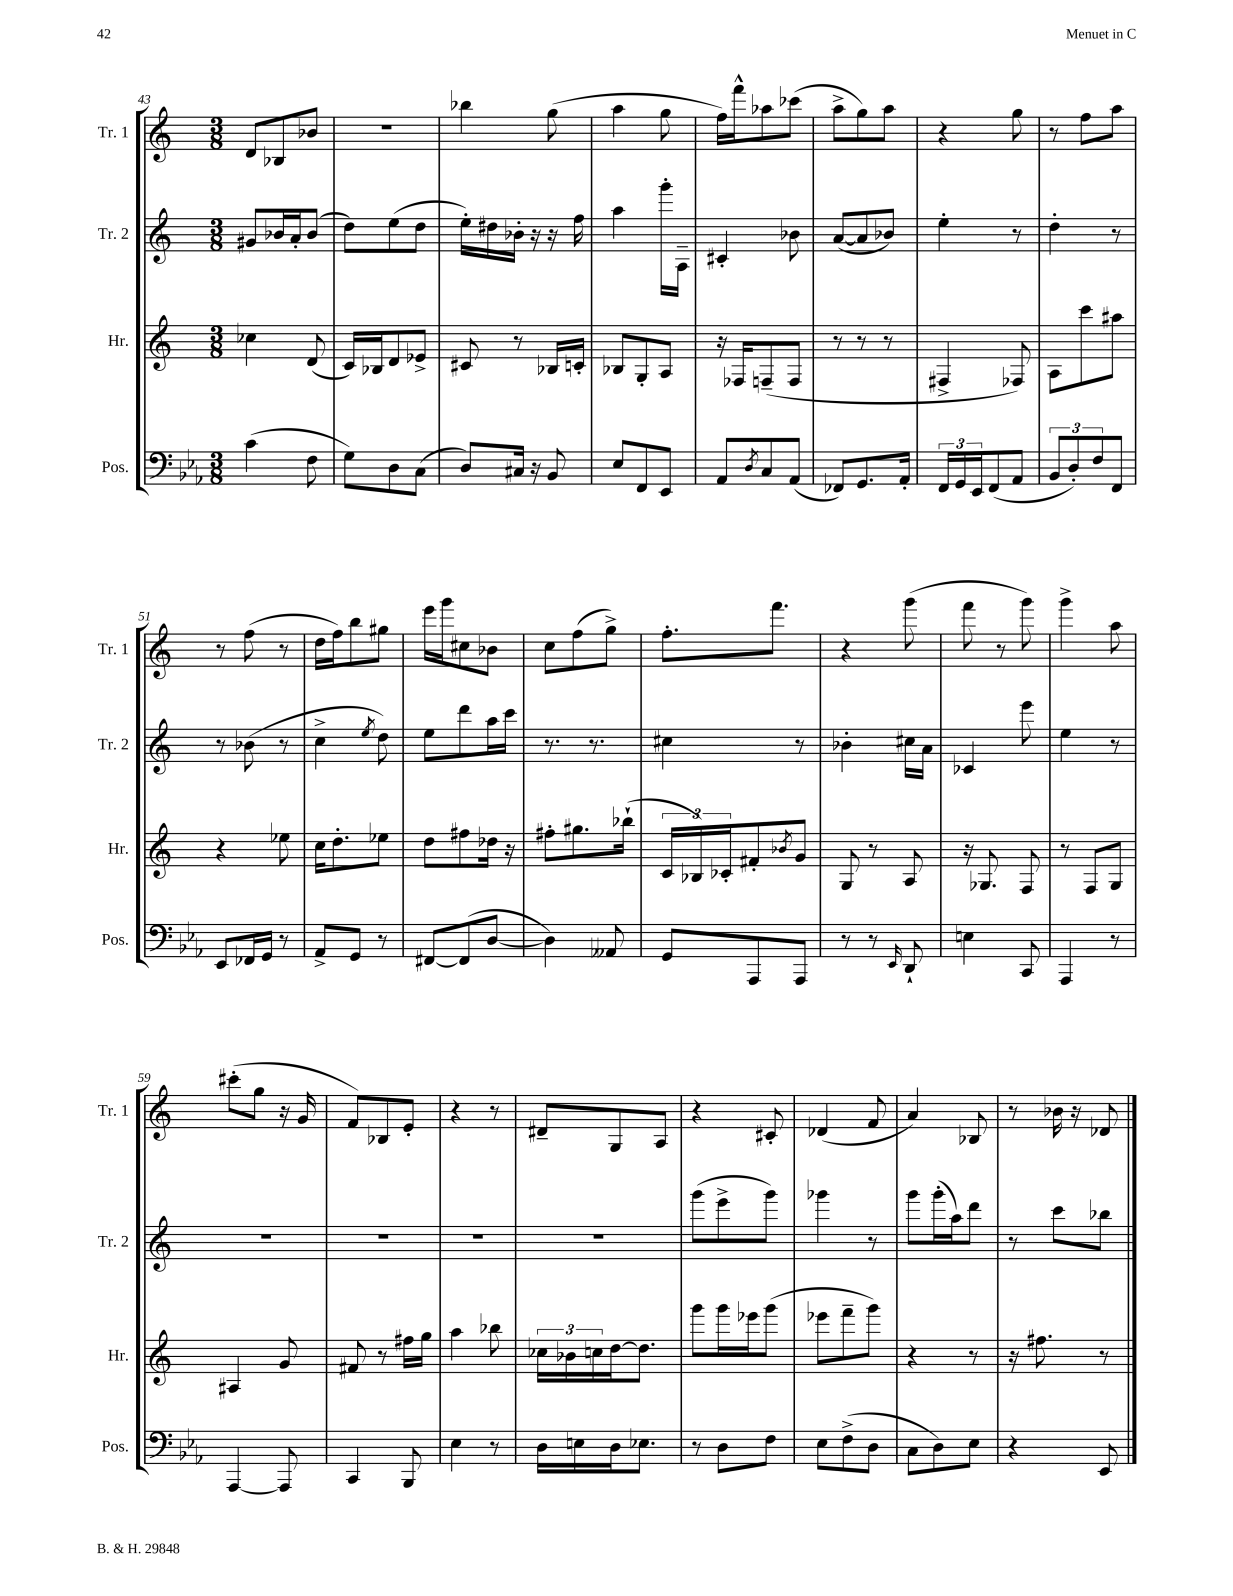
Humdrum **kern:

**kern	**kern	**kern	**kern
*staff4	*staff3	*staff2	*staff1
*clefF4	*clefG2	*clefG2	*clefG2
*k[b-e-a-]	*k[]	*k[]	*k[]
*M3/8	*M3/8	*M3/8	*M3/8
(4c\	4cc-\	8g#/L	8d/L
.	.	16b-/L	8B-/
.	.	16a'/J	.
8F\	(8d/	(8b-/J	8b-/J
=	=	=	=
8G\L)	16c/LL)	8dd\L)	4.r
.	16B-/J	.	.
8D\	8d/	(8ee\	.
(8C\J	8e-^/J	8dd\J	.
=	=	=	=
8D/L)	8c#/	16ee'\LL)	4bb-\
.	.	16dd#\	.
16C#/Jk	8r	16b-'\JJ	.
16r	.	16r	.
8BB-/	16B-/LL	16r	(8gg\
.	16c'/JJ	16ff\	.
=	=	=	=
8E-/L	8B-/L	4aa\	4aa\
8FF/	8G'/	.	.
8EE-/J	8A/J	16ggg'\LL	8gg\
.	.	16A~\JJ	.
=	=	=	=
8AA-/L	16r	4c#'/	16ff\LL)
.	16F-/LK	.	16fff^^\J
8qD/	.	.	.
8C/	(8F~/	.	8aa-\
(8AA-/J	8F/J	8b-\	(8ccc-\J
=	=	=	=
8FF-/L)	8r	([8a/L	8aa^\L
8.GG/	8r	8a/]	8gg\)
.	8r	8b-/J)	8aa\J
16AA-'/Jk	.	.	.
=	=	=	=
24FF/LL	4F#^/	4ee'\	4r
24GG/	.	.	.
24EE-/J	.	.	.
(8FF/	.	.	.
8AA-/J	8F-/)	8r	8gg\
=	=	=	=
12BB-/L	8A\L	4dd'\	8r
12D'/)	.	.	.
.	8ccc\	.	8ff\L
12F/	.	.	.
8FF/J	8aa#\J	8r	8aa\J
=	=	=	=
8EE-/L	4r	8r	8r
16FF-/L	.	(8b-\	(8ff\
16GG/JJ	.	.	.
8r	8ee-\	8r	8r
=	=	=	=
8AA-^/L	16cc\LK	4cc^\	16dd\LL
.	8.dd'\	.	16ff\J)
8GG/J	.	.	8bb\
.	.	8qee/	.
8r	8ee-\J	8dd\)	8gg#\J
=	=	=	=
[8FF#/L	8dd\L	8ee\L	16eee\LL
.	.	.	16ggg\J
(8FF#/]	8ff#\	8ddd\	8cc#\
[8D/J	16dd-\Jk	16aa\L	8b-\J
.	16r	16ccc\JJ	.
=	=	=	=
4D\])	8ff#'\L	8.r	8cc\L
.	8.gg#\	.	(8ff\
.	.	8.r	.
8AA--/	.	.	8gg^\J)
.	(16bb-`\Jk	.	.
=	=	=	=
8GG/L	24c/LL	4cc#\	8.ff'\L
.	24B-/)	.	.
.	24c-'/J	.	.
8AAA-/	8f#'/	.	.
.	.	.	8.fff\J
.	8qb-/	.	.
8AAA-/J	8g/J	8r	.
=	=	=	=
8r	8G/	4b-'\	4r
8r	8r	.	.
16qqEE-/	.	.	.
8DD`/	8A/	16cc#\LL	(8ggg\
.	.	16a\JJ	.
=	=	=	=
4E\	16r	4c-/	8fff\
.	8.G-/	.	.
.	.	.	8r
8CC/	8F/	8eee\	8ggg\)
=	=	=	=
4AAA-/	8r	4ee\	4ggg^\
.	8F/L	.	.
8r	8G/J	8r	8aa\
=	=	=	=
[4AAA-/	4A#/	4.r	(8ccc#'\L
.	.	.	8gg\J
8AAA-/]	8g/	.	16r
.	.	.	16g/
=	=	=	=
4CC/	8f#/	4.r	8f/L)
.	8r	.	8B-/
8BBB-/	16ff#\LL	.	8e'/J
.	16gg\JJ	.	.
=	=	=	=
4E-\	4aa\	4.r	4r
8r	8bb-\	.	8r
=	=	=	=
16D\LL	24cc-\LL	4.r	8d#~/L
.	24b-\	.	.
16E\	.	.	.
.	24cc\	.	.
16D\J	[16dd\J	.	8G/
8.E-\J	8.dd\]J	.	.
.	.	.	8A/J
=	=	=	=
8r	8ggg\L	(8ggg\L	4r
8D\L	16ggg\L	8eee^\	.
.	16eee-\J	.	.
8F\J	(8ggg\J	8ggg\J)	8c#'/
=	=	=	=
8E-\L	8eee-\L	4ggg-\	(4d-/
(8F^\	8fff~\	.	.
8D\J	8ggg\J)	8r	8f/
=	=	=	=
8C\L	4r	8ggg\L	4a/)
8D\)	.	(16ggg'\L	.
.	.	16aa\J)	.
8E-\J	8r	8ddd\J	8B-/
=	=	=	=
4r	16r	8r	8r
.	8.ff#\	.	.
.	.	8ccc\L	16b-\
.	.	.	16r
8EE-/	8r	8bb-\J	8d-/
==	==	==	==
*-	*-	*-	*-
